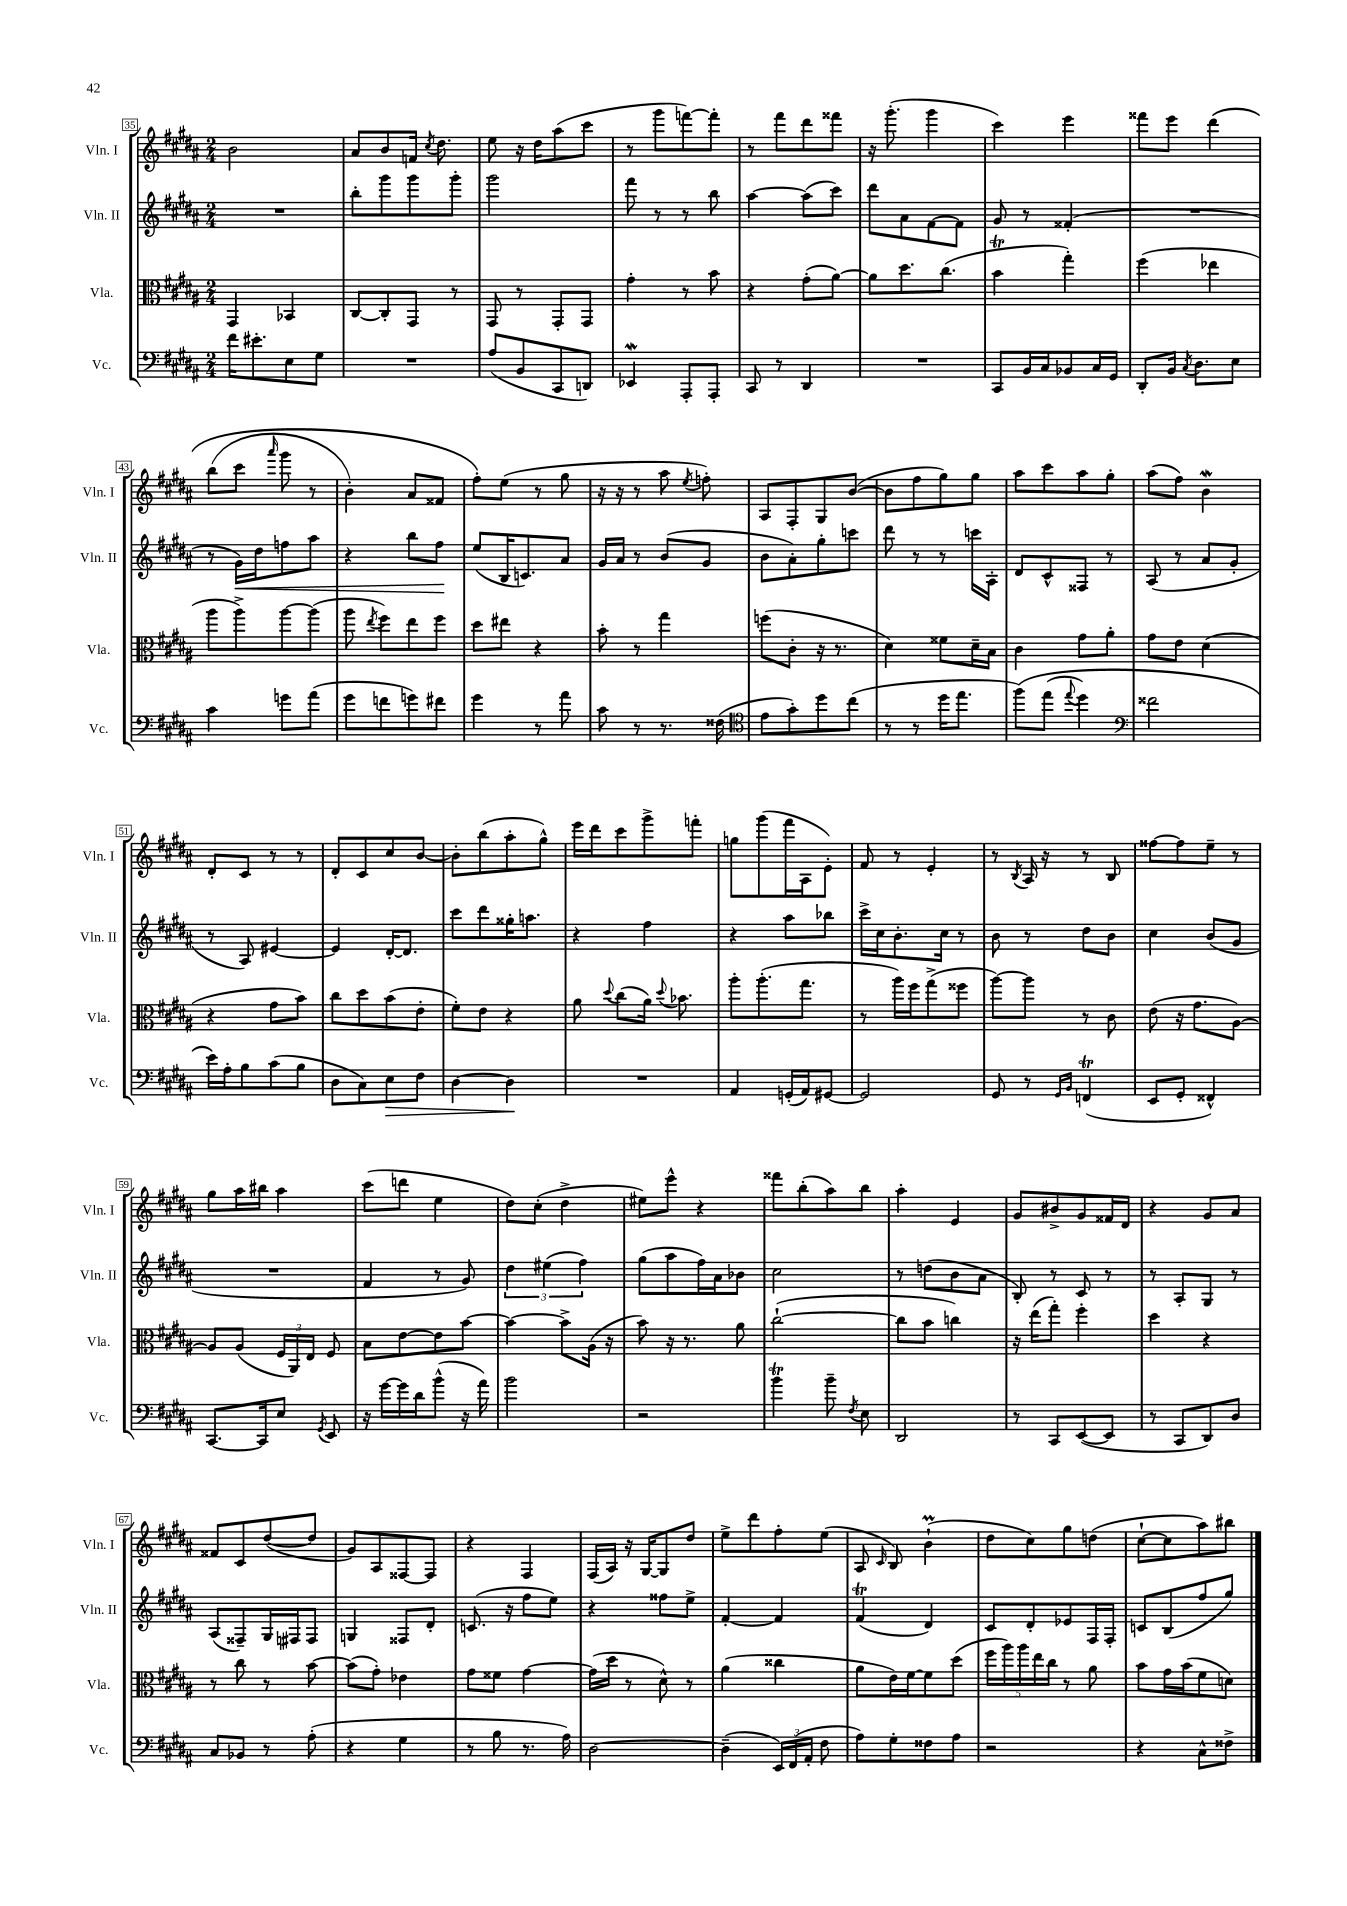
<<
\new StaffGroup <<
\new Staff = "s0" \with { instrumentName = "Vln. I" shortInstrumentName = "Vln. I" } {
    \clef treble \key b \major \numericTimeSignature \time 2/4
    \autoBeamOff b'2 |
    ais'8[ b'8 f'16] \acciaccatura { cis''8 } dis''8. |
    e''8 r16 dis''16[ ais''8( cis'''8] |
    r8 gis'''8[ f'''8~) f'''8]-. |
    r8 fis'''8[ dis'''8 fisis'''8] |
    r16 gis'''8.-.( gis'''4 |
    cis'''4) e'''4 |
    fisis'''8[ e'''8] dis'''4\( |
    b''8[( cis'''8] \grace { ais'''16 } gis'''8 r8 |
    b'4-.) ais'8[ fisis'8] |
    fis''8[-.\) e''8]( r8 gis''8 |
    r16 r16 r8 ais''8 \acciaccatura { e''8 } f''8-.) |
    ais8[ fis8-. gis8 b'8]~( |
    b'8[ fis''8 gis''8) gis''8] |
    ais''8[ cis'''8 ais''8 gis''8]-. |
    ais''8[( fis''8]) b'4\mordent |
    dis'8[-. cis'8] r8 r8 |
    dis'8[-. cis'8 cis''8 b'8]~ |
    b'8[-. b''8( ais''8-. gis''8]-^) |
    e'''16[ dis'''16 cis'''8 gis'''8-> f'''8]-. |
    g''8[ gis'''8( fis'''16 ais16 e'8]-.) |
    fis'8 r8 e'4-. |
    r8 \acciaccatura { b8 } ais16 r16 r8 b8 |
    fisis''8[~ fisis''8 e''8]-- r8 |
    gis''8[ ais''16 bis''16] ais''4 |
    cis'''8[( d'''8] e''4 |
    dis''8[) cis''8]-.( dis''4-> |
    eis''8[) e'''8]-^ r4 |
    fisis'''8[ b''8-.( ais''8) b''8] |
    ais''4-. e'4 |
    gis'8[ bis'8-> gis'8 fisis'16 dis'16] |
    r4 gis'8[ ais'8] |
    fisis'8[ cis'8 dis''8~( dis''8] |
    gis'8[) ais8 fisis8~ fisis8] |
    r4 fis4 |
    fis16[( ais16]) r16 gis16[~ gis8 dis''8] |
    e''8[-> dis'''8 fis''8-. e''8]( |
    ais8 \grace { cis'16 } b8) b'4-!\prall( |
    dis''8[ cis''8) gis''8 d''8]( |
    cis''8[~-! cis''8 ais''8) bis''8] \bar "|." |
}
\new Staff = "s1" \with { instrumentName = "Vln. II" shortInstrumentName = "Vln. II" } {
    \clef treble \key b \major \numericTimeSignature \time 2/4
    \autoBeamOff R2 |
    b''8[-. gis'''8 gis'''8 gis'''8]-. |
    gis'''2 |
    fis'''8 r8 r8 b''8 |
    ais''4~ ais''8[( cis'''8]) |
    dis'''8[ ais'8 fis'8~ fis'8] |
    gis'8 r8 fisis'4-.( |
    R2 |
    r8 gis'16[\<) dis''16 f''8 ais''8] |
    r4 b''8[ fis''8]\! |
    e''8[( b16 c'8.) ais'8] |
    gis'16[ ais'16] r8 b'8[( gis'8] |
    b'8[ ais'8-.) gis''8-. c'''8] |
    dis'''8 r8 r8 c'''16[ ais16]-. |
    dis'8[ cis'8-^ fisis8] r8 |
    ais8( r8 ais'8[ gis'8]-. |
    r8 ais8) eis'4~ |
    eis'4 dis'16[~-. dis'8.] |
    cis'''8[ dis'''8 gisis''16-. a''8.] |
    r4 fis''4 |
    r4 ais''8[ bes''8] |
    cis'''16[-> cis''16 b'8.-. cis''16] r8 |
    b'8 r8 dis''8[ b'8] |
    cis''4 b'8[( gis'8] |
    R2 |
    fis'4 r8 gis'8) |
    \tuplet 3/2 { dis''4 eis''4( fis''4) } |
    gis''8[( ais''8 fis''16) ais'16 bes'8] |
    cis''2 |
    r8 d''8[( b'8 ais'8] |
    b8-.) r8 cis'8 r8 |
    r8 ais8[-. gis8] r8 |
    ais8[( fisis8--) gis16 fis16 fis8] |
    g4 fisis8[ dis'8]-. |
    c'8.( r16 fis''8[ e''8]) |
    r4 fisis''8[ e''8]-> |
    fis'4~-. fis'4 |
    fis'4\trill( dis'4) |
    cis'8[ dis'8-. ees'8 fis16 fis16]-. |
    c'8[ b8( fis''8 gis''8]) \bar "|." |
}
\new Staff = "s2" \with { instrumentName = "Vla." shortInstrumentName = "Vla." } {
    \clef alto \key b \major \numericTimeSignature \time 2/4
    \autoBeamOff gis,4 bes,4 |
    cis8[~ cis8-. gis,8] r8 |
    gis,8 r8 gis,8[-. gis,8] |
    gis'4-. r8 b'8 |
    r4 gis'8[-.( ais'8]~) |
    ais'8[ dis''8. cis''8.]( |
    b'4\trill gis''4-.) |
    fis''4( ees''4 |
    ais''8[ ais''8->) ais''8~ ais''8]( |
    ais''8 \acciaccatura { e''8 } fis''8[) e''8 fis''8] |
    dis''8[ eis''8] r4 |
    b'8-. r8 gis''4 |
    f''8[( cis'8]-. r16 r8. |
    dis'4) fisis'8[ dis'16-- b16] |
    cis'4 gis'8[ ais'8]-. |
    gis'8[ e'8] dis'4( |
    r4 gis'8[ b'8]) |
    cis''8[ dis''8 b'8( e'8]-. |
    fis'8[-.) e'8] r4 |
    ais'8 \appoggiatura { dis''8 } cis''8[( ais'16]) \appoggiatura { dis''8 } bes'8. |
    ais''8[-. ais''8.-.( gis''8.] |
    r8 ais''16[) fis''16 gis''8->( fisis''8] |
    ais''8[~) ais''8] r8 cis'8 |
    e'8( r16 gis'8.[ ais8]~) |
    ais8[ ais8]( \tuplet 3/2 { fis16[ ais,16) e16] } fis8 |
    b8[ e'8~ e'8 b'8]~ |
    b'4~ b'8[-> ais16]( r16 |
    b'8) r16 r8. ais'8 |
    cis''2~-!( |
    cis''8[ b'8] c''4) |
    r16 e''16[( gis''8]-.) fis''4-. |
    dis''4 r4 |
    r8 cis''8 r8 b'8~ |
    b'8[( gis'8]-.) ees'4 |
    gis'8[ fisis'8] gis'4~ |
    gis'16[( dis''16] r8 dis'8-^) r8 |
    ais'4( cisis''4 |
    ais'8[ e'16) fis'16~ fis'8 dis''8]( |
    \tuplet 5/4 { fis''16[ ais''16) ais''16 e''16 cis''16] } r8 ais'8 |
    b'8[ gis'16 b'16( fis'8 d'8]) \bar "|." |
}
\new Staff = "s3" \with { instrumentName = "Vc." shortInstrumentName = "Vc." } {
    \clef bass \key b \major \numericTimeSignature \time 2/4
    \autoBeamOff fis'16[ eis'8.-. e8 gis8] |
    R2 |
    ais8[( b,8 cis,8 d,8]) |
    ees,4\mordent ais,,8[-. ais,,8]-. |
    cis,8 r8 dis,4 |
    R2 |
    cis,8[ b,16 cis16 bes,8 cis16 gis,16] |
    dis,8[-. b,16] \acciaccatura { cis8 } dis8.[ e8] |
    cis'4 g'8[ ais'8]( |
    gis'8[ f'8 g'8) fis'8] |
    gis'4 r8 ais'8 |
    cis'8 r8 r8. fisis16( |
    \clef tenor e'8[ gis'8-.) dis''8 cis''8]( |
    r8 r8 dis''16[ e''8.] |
    fis''8[)\( e''8]( \appoggiatura { e''8 } dis''4) |
    \clef bass fisis'2 |
    e'16[\) ais16-. b8 cis'8( b8] |
    dis8[ cis8) e8\> fis8] |
    dis4~ dis4\! |
    R2 |
    ais,4 g,16[-.( ais,16) gis,8]~ |
    gis,2 |
    gis,8 r8 \grace { gis,16[ b,16] } f,4\trill( |
    e,8[ gis,8]-. fisis,4-^) |
    cis,8.[~ cis,16 e8] \acciaccatura { gis,8 } e,8 |
    r16 gis'16[~ gis'16 dis'16 b'8]-^( r16 ais'16) |
    b'2 |
    r2 |
    b'4\trill b'8-- \acciaccatura { fis8 } e8 |
    dis,2 |
    r8 cis,8[ e,8~( e,8] |
    r8 cis,8[ dis,8) dis8] |
    cis8[ bes,8] r8 ais8-.( |
    r4 gis4 |
    r8 b8 r8. ais16) |
    dis2~ |
    dis4--( \tuplet 3/2 { e,16[) fis,16( ais,16]-. } fis8 |
    ais8[) gis8-. fisis8 ais8] |
    r2 |
    r4 cis8[-^ fisis8]-> \bar "|." |
}
>>
>>
\layout { \context { \Score currentBarNumber = #35 \override BarNumber.stencil = #(make-stencil-boxer 0.1 0.3 ly:text-interface::print) } }
